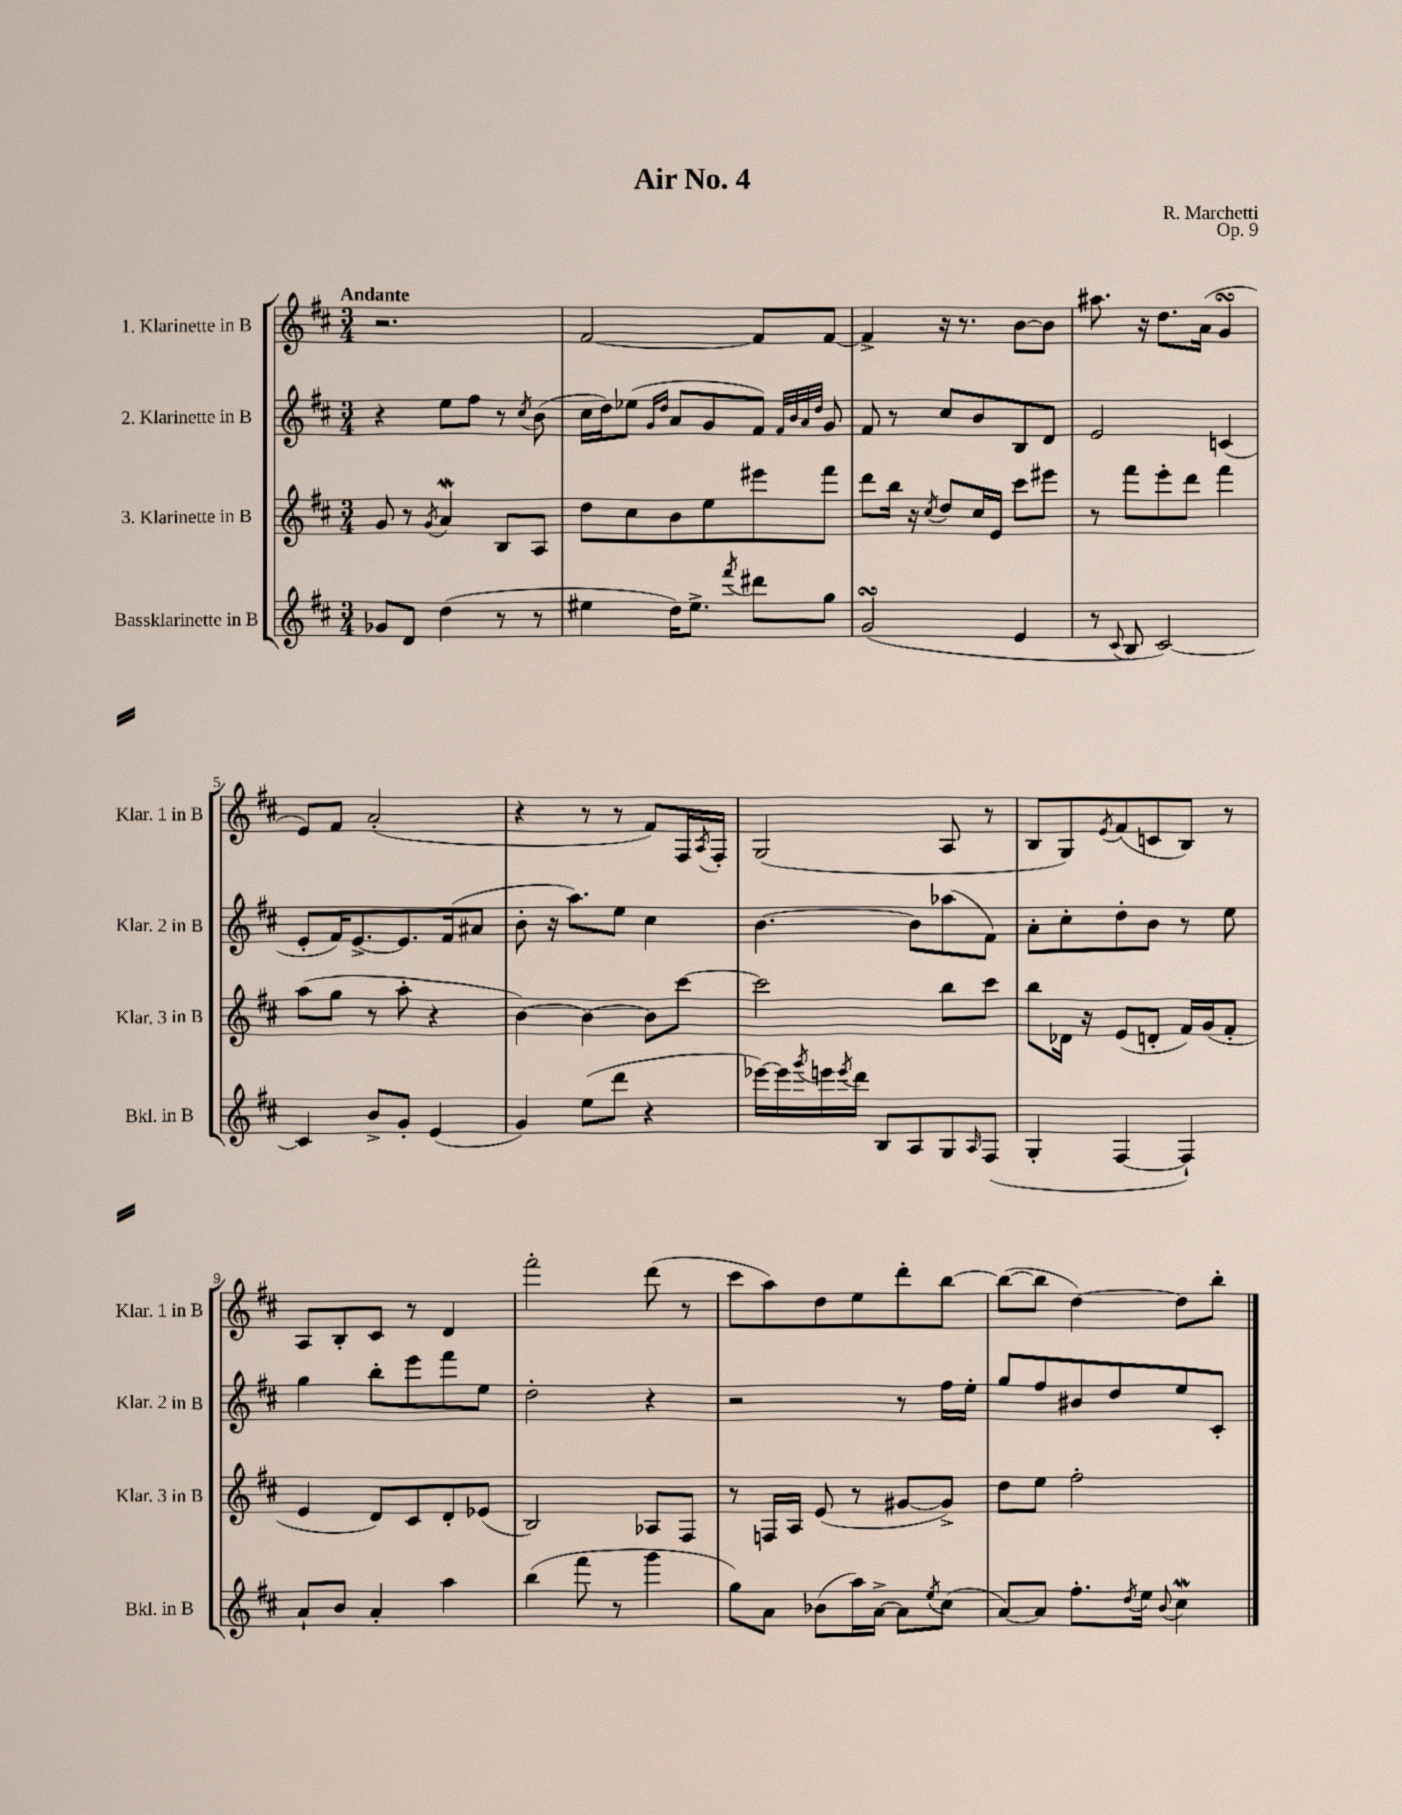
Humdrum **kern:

**kern	**kern	**kern	**kern
*staff4	*staff3	*staff2	*staff1
*clefG2	*clefG2	*clefG2	*clefG2
*k[f#c#]	*k[f#c#]	*k[f#c#]	*k[f#c#]
*M3/4	*M3/4	*M3/4	*M3/4
8g-	8g	4r	2.r
8d	8r	.	.
.	8qg	.	.
(4dd	4a	8ee	.
.	.	8ff#	.
8r	8B	8r	.
.	.	8qcc#	.
8r	8A	(8b	.
=	=	=	=
4ee#	8dd	16cc#	[2f#
.	.	16dd)	.
.	8cc#	(8ee-	.
.	.	16qqg	.
.	.	16qqdd	.
16dd)	8b	8a	.
8.ee#^	.	.	.
.	8ee	8g	.
8qfff#	.	.	.
8ddd#	8eee#	8f#)	8f#]
.	.	32qqf#	.
.	.	32qqb	.
.	.	32qqa	.
.	.	32qqdd	.
8gg	8fff#	8g	[8f#
=	=	=	=
(2g	8ddd	8f#	4f#^]
.	16bb	8r	.
.	16r	.	.
.	8qcc#	.	.
.	8dd	8cc#	16r
.	.	.	8.r
.	16cc#	8b	.
.	16e	.	.
4e	8ccc#	8B	[8b
.	8eee#	8d	8b]
=	=	=	=
8r	8r	2e	8.aa#
8qqc#	.	.	.
8B	8fff#	.	.
.	.	.	16r
[2c#)	8eee'	.	8.dd
.	8ddd	.	.
.	.	.	(16a
.	4fff#	(4c	4g
=	=	=	=
4c#]	(8aa	8e'	8e)
.	8gg	16f#)	8f#
.	.	[8.e^	.
8b^	8r	.	(2a'
8g'	8aa'	8.e]	.
(4e	4r	.	.
.	.	(16f#	.
.	.	8a#	.
=	=	=	=
4g)	[4b)	8b'	4r
.	.	16r	.
.	.	8.aa)	.
(8ee	4b_	.	8r
8ddd	.	8ee	8r
4r	8b]	4cc#	8f#)
.	[8ccc#	.	16F#
.	.	.	8qA
.	.	.	16F#'
=	=	=	=
[16eee-)	2ccc#]	[4.b	(2G
16eee-]	.	.	.
8qggg	.	.	.
16eee	.	.	.
8qeee	.	.	.
16ddd	.	.	.
8B	.	.	.
8A	.	8b]	.
8G	8bb	(8aa-	8A
16qqA	.	.	.
(8F#	8ccc#	8f#)	8r
=	=	=	=
4G'	8bb	8a'	8B
.	16d-	8cc#'	8G)
.	16r	.	.
.	.	.	8qe
[4F#	(8e	8dd'	(8f#
.	8d'	8b	8c
4F#`])	16f#)	8r	8B)
.	(16g	.	.
.	8f#'	8ee	8r
=	=	=	=
8a`	4e	4gg	8A
8b	.	.	8B'
4a'	8d)	8bb'	8c#
.	8c#	8eee	8r
4aa	8d'	8fff#	4d
.	(8e-	8ee	.
=	=	=	=
(4bb	2B)	2dd'	2fff#'
8fff#	.	.	.
8r	.	.	.
4ggg	8A-	4r	(8ddd
.	8F#	.	8r
=	=	=	=
8gg)	8r	2r	8ccc#
8a	16F	.	8aa)
.	16A	.	.
(8b-	(8e	.	8dd
16aa)	8r	.	8ee
[16a^	.	.	.
8a]	[8g#	8r	8ddd'
8qee	.	.	.
(8cc#	8g#^])	16ff#	[8bb
.	.	16ee'	.
=	=	=	=
[8a)	8dd	8gg	(8bb_
8a]	8ee	8ff#	8bb]
8.ff#'	2ff#'	8b#	[4dd)
.	.	8dd	.
8qdd	.	.	.
16ee	.	.	.
8qqb	.	.	.
4cc#	.	8ee	8dd]
.	.	8c#'	8bb'
==	==	==	==
*-	*-	*-	*-
